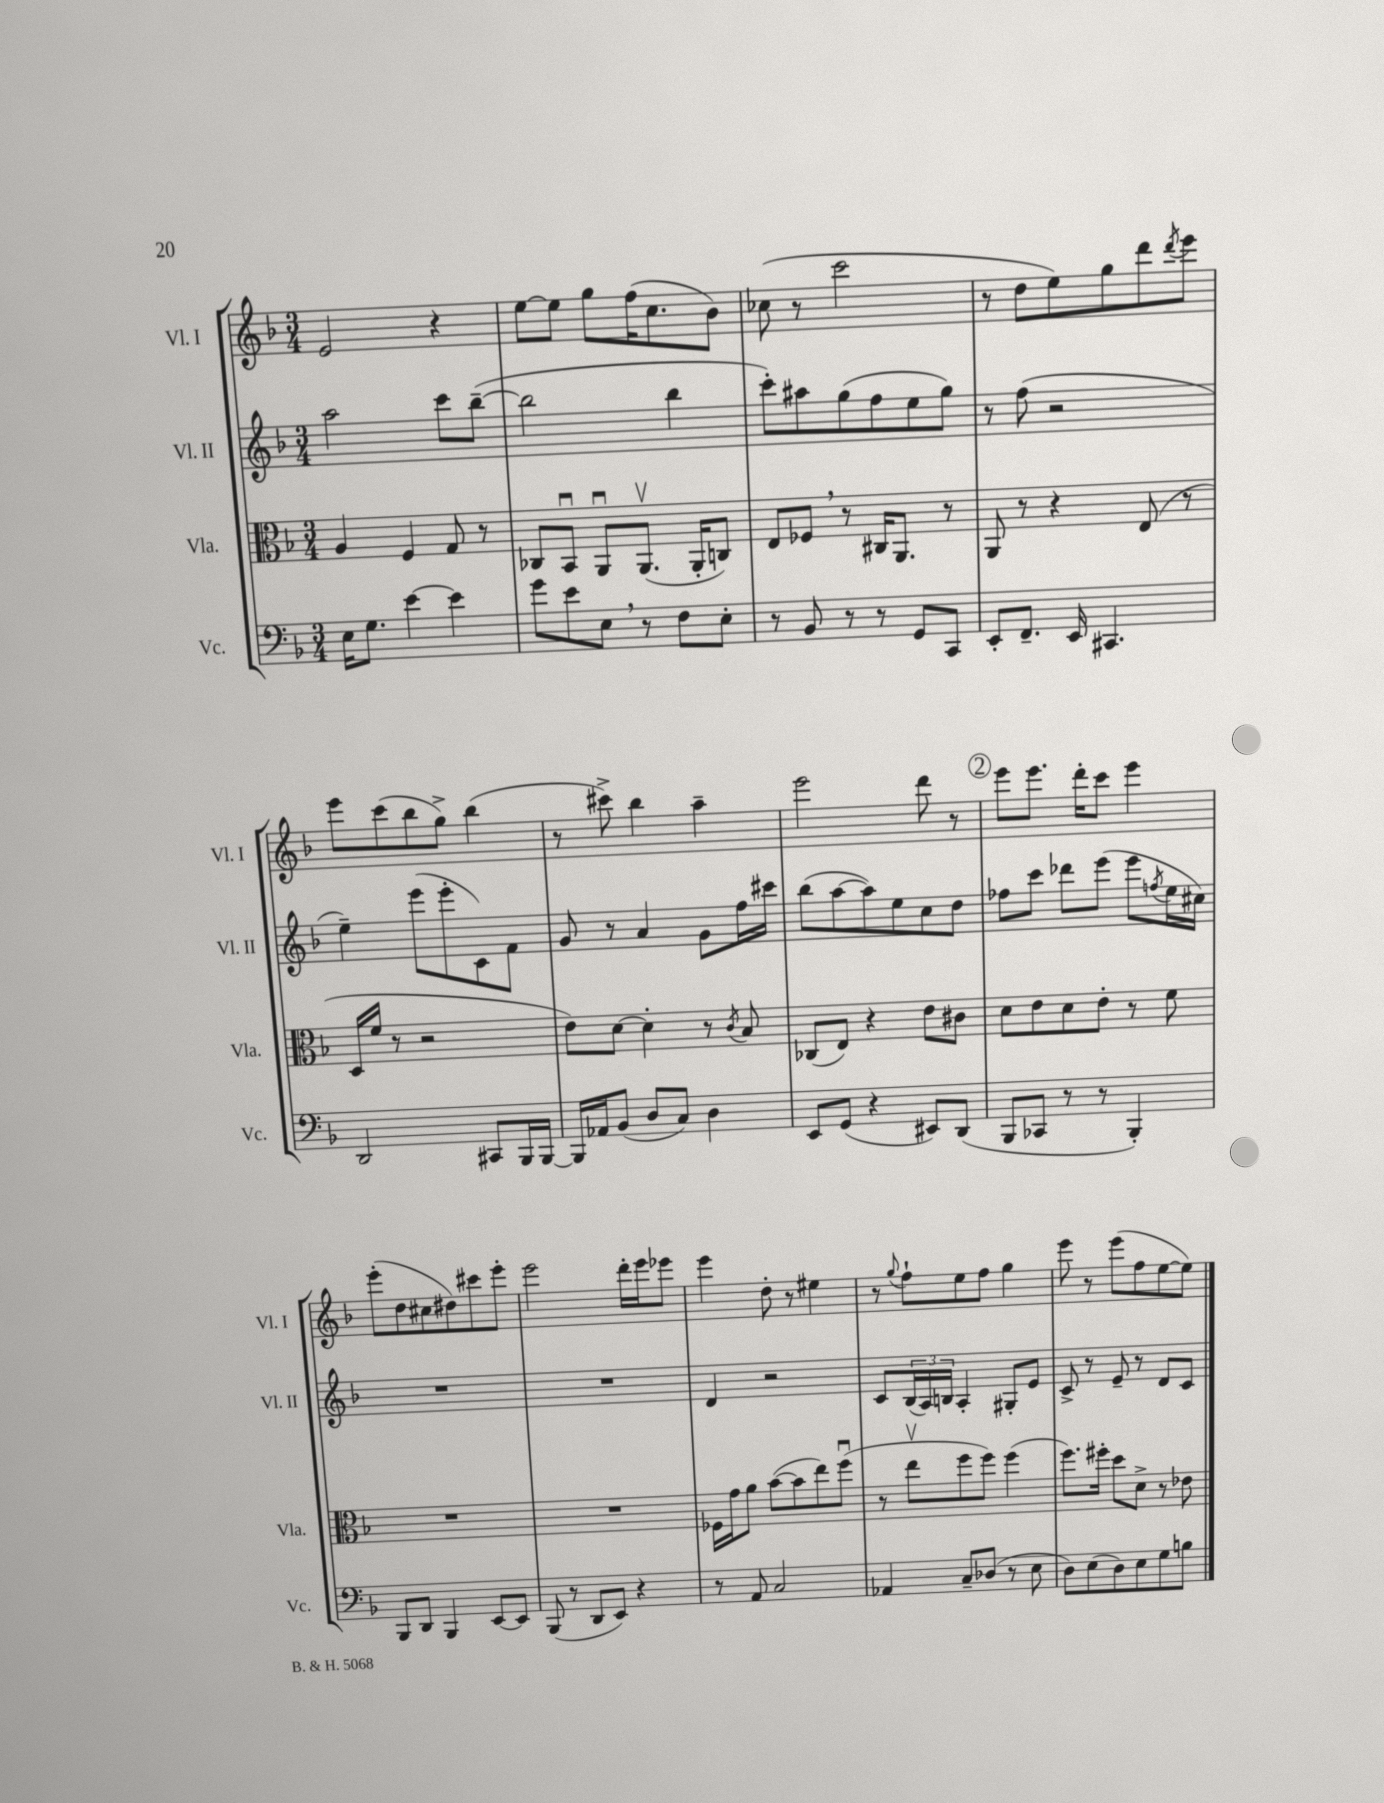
<<
\new StaffGroup <<
\new Staff = "s0" \with { instrumentName = "Vl. I" shortInstrumentName = "Vl. I" } {
    \clef treble \key f \major \numericTimeSignature \time 3/4
    e'2 r4 |
    e''8~ e''8 g''8 f''16( c''8. bes'8) |
    ces''8( r8 c'''2 |
    r8 d''8 e''8) g''8 d'''8 \acciaccatura { d'''8 } e'''8 |
    e'''8 c'''8( bes''8 g''8->) bes''4( |
    r8 cis'''8->) bes''4 a''4-- |
    e'''2 d'''8 r8 |
    \mark \markup { \circle "2" } e'''8 e'''8. d'''16-. c'''8 e'''4 |
    e'''8-.( d''8 cis''8 dis''8) cis'''8 e'''8-. |
    e'''2 d'''16-. e'''16 ees'''8 |
    e'''4 d''8-. r8 eis''4 |
    r8 \appoggiatura { g''8 } f''8-! e''8 f''8 g''4 |
    e'''8 r8 e'''8( f''8 e''8~ e''8) \bar "|." |
}
\new Staff = "s1" \with { instrumentName = "Vl. II" shortInstrumentName = "Vl. II" } {
    \clef treble \key f \major \numericTimeSignature \time 3/4
    a''2 c'''8 bes''8~--( |
    bes''2 bes''4 |
    c'''8-.) ais''8 g''8( f''8 e''8 g''8) |
    r8 f''8( r2 |
    e''4--) e'''8( e'''8-. c'8) f'8 |
    g'8 r8 a'4 g'8 f''16 cis'''16 |
    bes''8( a''8~ a''8) e''8 c''8 d''8 |
    \mark \markup { \circle "2" } fes''8 c'''8 des'''8 e'''8( e'''8 \acciaccatura { f''8 } e''16 cis''16) |
    R2. |
    R2. |
    d'4 r2 |
    c'8 \tuplet 3/2 { bes16( a16) b16 } a4-. gis8-. e'8 |
    c'8-> r8 e'8-- r8 d'8 c'8 \bar "|." |
}
\new Staff = "s2" \with { instrumentName = "Vla." shortInstrumentName = "Vla." } {
    \clef alto \key f \major \numericTimeSignature \time 3/4
    a4 f4 g8 r8 |
    ces8 bes,8\downbow a,8\downbow a,8.\upbow( a,16-. c8) |
    e8 fes8 \breathe r8 cis16 a,8. r8 |
    a,8 r8 r4 e8( r8 |
    d16 f'16 r8 r2 |
    e'8) d'8~ d'4-. r8 \acciaccatura { c'8 } bes8 |
    ces8( e8) r4 e'8 cis'8 |
    \mark \markup { \circle "2" } d'8 e'8 d'8 e'8-. r8 f'8 |
    R2. |
    R2. |
    fes16 g'16 a'8 bes'8~( bes'8 e''8) f''8\downbow( |
    r8 e''8\upbow f''8 f''8) f''4( |
    f''8.) fis''16-. d''8 d'8-> r8 ees'8 \bar "|." |
}
\new Staff = "s3" \with { instrumentName = "Vc." shortInstrumentName = "Vc." } {
    \clef bass \key f \major \numericTimeSignature \time 3/4
    e16 g8. e'4~ e'4 |
    g'8 e'8 e8 \breathe r8 f8 e8-. |
    r8 bes,8 r8 r8 g,8 c,8 |
    e,8-. f,8.-- e,16 cis,4. |
    d,2 cis,8 bes,,16 bes,,16~ |
    bes,,16 aes,16 bes,8( d8 c8) d4 |
    e,8 g,8( r4 eis,8) d,8( |
    \mark \markup { \circle "2" } bes,,8 ces,8 r8 r8 bes,,4-.) |
    bes,,8 d,8 bes,,4 e,8~ e,8 |
    bes,,8( r8 d,8 e,8) r4 |
    r8 a,8 c2 |
    aes,4 c8-- des8( r8 e8 |
    d8) e8( d8) e8 g8 b8 \bar "|." |
}
>>
>>
\layout { \context { \Score \remove "Bar_number_engraver" } }
